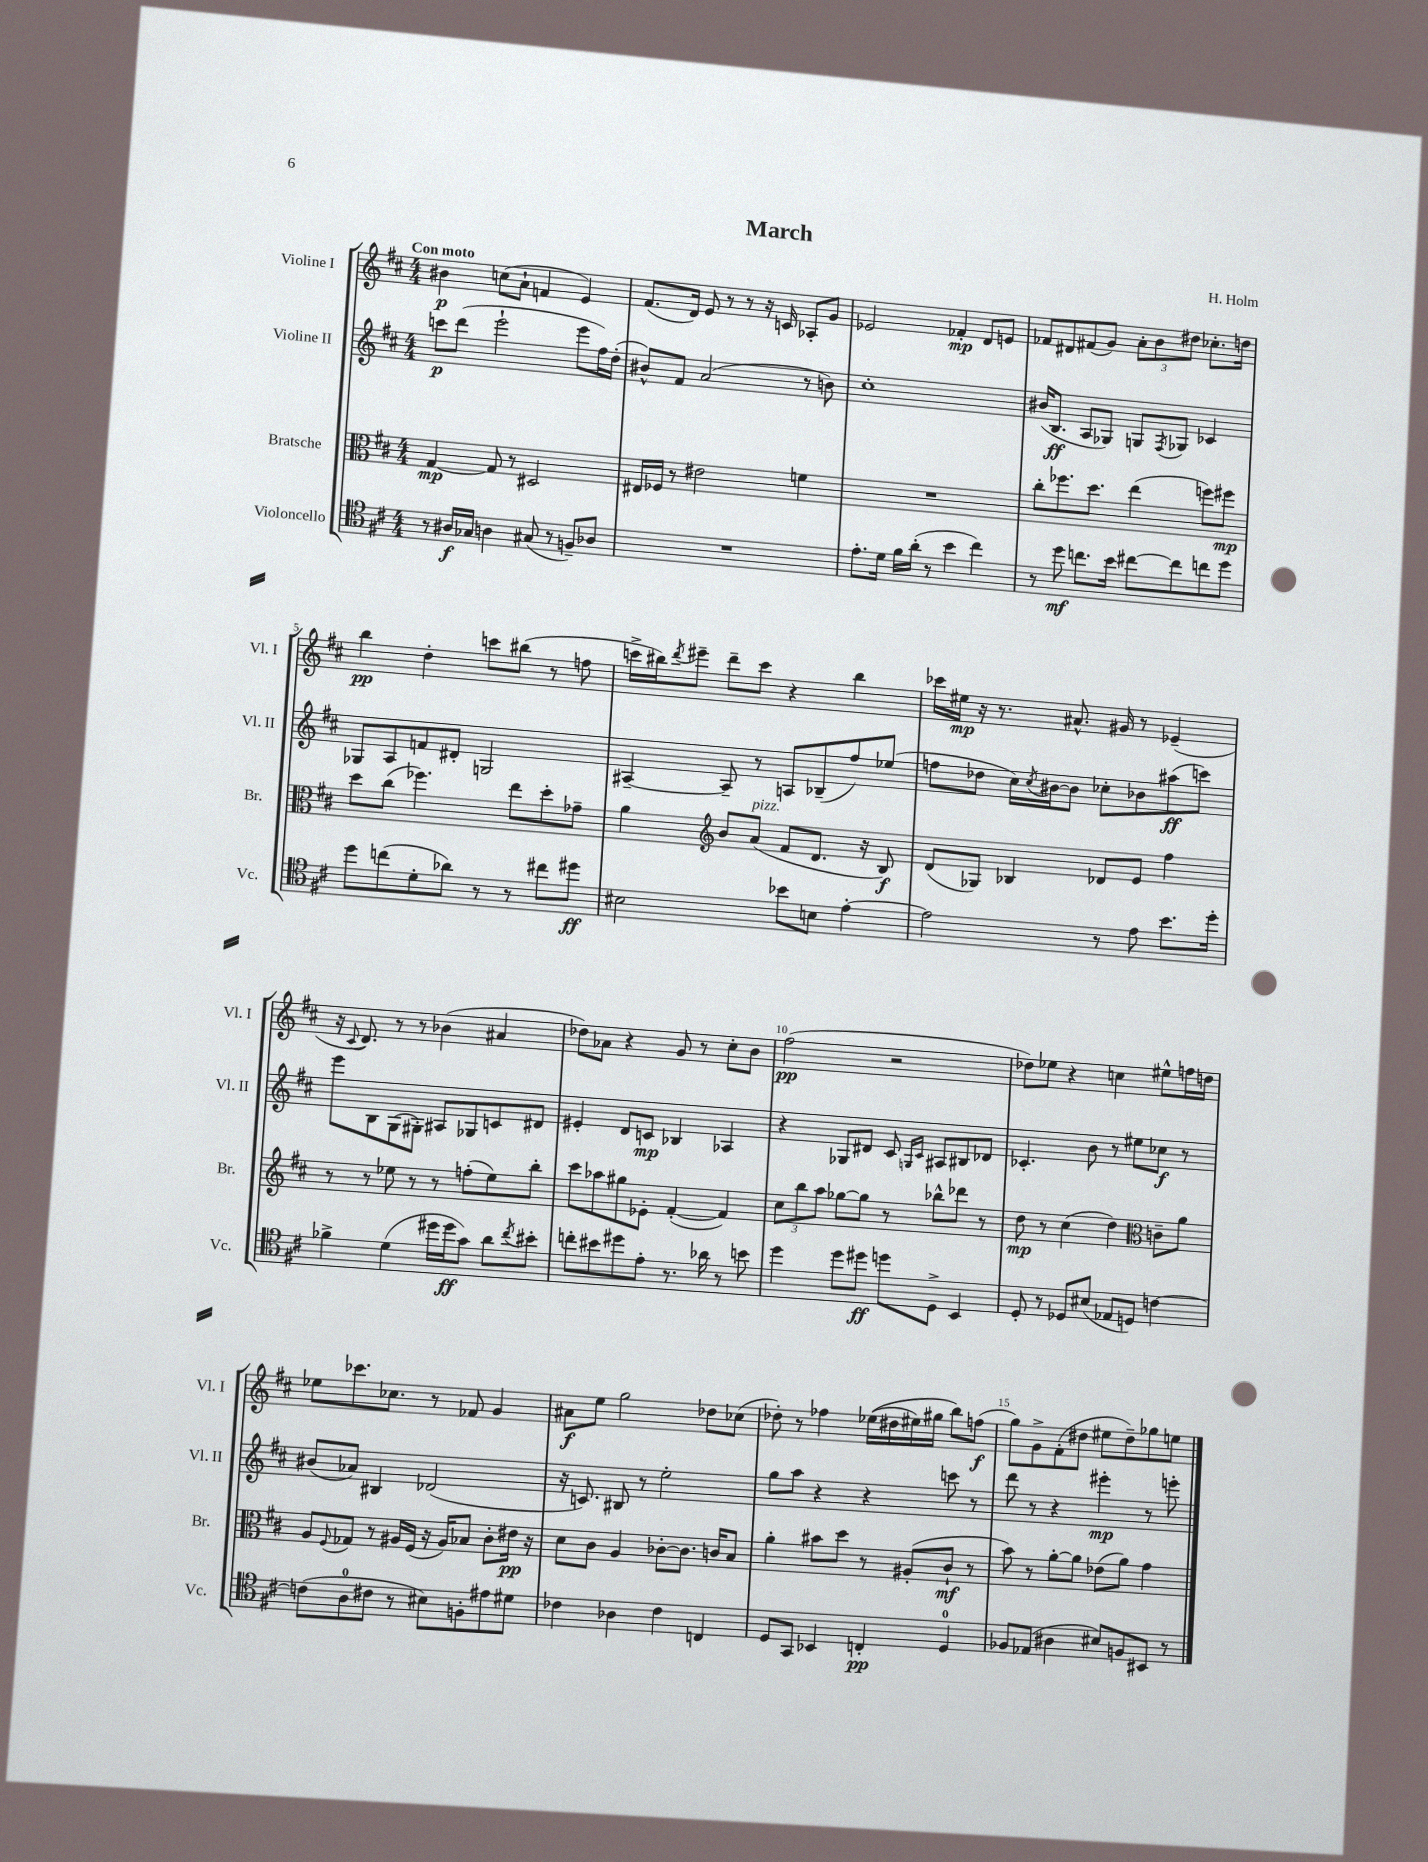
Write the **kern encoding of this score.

**kern	**kern	**kern	**kern
*staff4	*staff3	*staff2	*staff1
*clefC4	*clefC3	*clefG2	*clefG2
*k[f#c#]	*k[f#c#]	*k[f#c#]	*k[f#c#]
*M4/4	*M4/4	*M4/4	*M4/4
8r	[4G	8ccc	4b#
16A#	.	(8ddd	.
16G-	.	.	.
4A	8G]	2eee`	(8cc
.	8r	.	8a`
(8G#	2D#	.	4f
8r	.	.	.
8F~)	.	8eee	4e)
8A-	.	16ff#)	.
.	.	(16dd'	.
=	=	=	=
1r	16E#	8b#^^)	(8.f#
.	16F-	.	.
.	8r	8f#	.
.	.	.	16d)
.	2e#	(2a	8e
.	.	.	8r
.	.	.	8r
.	.	.	16r
.	.	.	16c
.	4f	8r	8A-'
.	.	8b)	8g
=	=	=	=
8.e'	1r	1cc#'	2e-
16d	.	.	.
16f#	.	.	.
(16a'	.	.	.
8r	.	.	.
4b	.	.	4f-'
4cc#)	.	.	8d
.	.	.	8e
=	=	=	=
8r	8cc#'	(16b#	8f-
.	.	8.B	.
8dd	8.ff-	.	8d#
8.cc	.	8A	(8f#
.	8.dd	.	.
.	.	8G-)	8g)
16b	.	.	.
[8cc#	(4ee	8G	12a'
.	.	.	12b
.	.	8qF#	.
8cc#]	.	8G-	.
.	.	.	12dd#
8cc	8ff)	4c-	8.cc-'
8dd	8ff#	.	.
.	.	.	16dd
=	=	=	=
8dd	8dd	8G-	4bb
(8cc	(8cc#	8A	.
8d'	4.ff-)	8f	4dd'
8a-)	.	8d#'	.
8r	.	2G	8ccc
8r	8ee	.	(8bb#
8cc#	8dd'	.	8r
8dd#	8g-~	.	8ff
=	=	=	=
2B#	4a	[4A#~	16ccc^
.	.	.	16bb#)
.	.	.	8qddd
.	.	.	8eee#~
*	*clefG2	*	*
.	8b	8A#~]	8ddd~
.	(8a	8r	8ccc
8b-	8f#	8A	4r
8B	8.d	(8B-~	.
[4e'	.	8ff#)	4bb#
.	16r	.	.
.	8B)	(8ee-	.
=	=	=	=
2e]	(8d	8ff	16ccc-
.	.	.	16ee#
.	8G-)	8dd-	16r
.	.	.	8.r
.	4B-	16cc#)	.
.	.	8qcc#	.
.	.	[16b#	.
.	.	8b#]	8.a#^^
8r	8d-	8cc-'	.
.	.	.	16g#
8e	8e	8b-	8r
8.b	4ff#	(8aa#	(4e-~
.	.	8ccc)	.
16dd'	.	.	.
=	=	=	=
4f-^	8r	8eee	16r
.	.	.	8qqc#
.	.	.	8.d)
.	8r	8B	.
(4d	8ee-	(8G	8r
.	8r	8G#')	8r
16dd#	8r	8A#	(4b-
16dd#	.	.	.
8g)	(8ff'	8G-	.
8a	8ee-)	8c	4a#
8qcc#	.	.	.
8b#'	8bb'	8d#	.
=	=	=	=
8cc'	8ccc#	4e#'	8dd-)
8b#	8aa-	.	8a-
8dd#	8gg#	8d	4r
8e'	8e-'	8c	.
8.r	([4f#'	4B-	8g
.	.	.	8r
16a-	.	.	.
8r	4f#])	4A-	8cc#'
8b	.	.	8b
=	=	=	=
4dd	12cc#	4r	(2ff#
.	12bb	.	.
.	12aa	.	.
8dd	[8gg-	8G-	.
8dd#	8gg-]	8d#	.
8dd	8r	8c#	2r
.	.	16qqG	.
.	.	16qqc#	.
8D^	8bb-^^	8A#	.
4BB	8ddd-	8B#	.
.	8r	8d-	.
=	=	=	=
8D'	8dd	4.c-'	8dd-)
8r	8r	.	8ee-
8D-	(4cc#	.	4r
(8B#	.	8b	.
8E-	4dd)	8r	4cc
8D)	.	8ee#	.
*	*clefC3	*	*
[4c	8c~	8cc-	8ee#^^
.	8a	8r	16ff
.	.	.	16dd
=	=	=	=
(8c]	8A	(8b#	8ee-
.	8qqF#	.	.
8A	8G-	8a-)	8.ccc-
8c#	8r	4B#	.
.	.	.	8.cc-
8r	16A#	.	.
.	(16F#	.	.
8B#)	16r	(2d-	8r
.	16A#)	.	.
8F'	8B-	.	8f-
8e#	8c#'	.	4g
8d#	16e#	.	.
.	16r	.	.
=	=	=	=
4c-	8d	16r	8a#
.	.	8.c)	.
.	8c#	.	8ee
4A-	4A	8B#	2gg
.	.	8r	.
4c-	[8c-'	2ee'	.
.	8.c-]	.	.
4C	.	.	8dd-
.	16c	.	.
.	8B	.	(8cc-
=	=	=	=
8D	4a'	8gg	8dd-')
8GG	.	8aa	8r
4BB-	8b#	4r	4ff-
.	8dd	.	.
4C'	8r	4r	&((16ee-
.	.	.	16dd#
.	(8A#'	.	16ee#)
.	.	.	16gg#
4D	8c#`	8ccc	8bb&)
.	8r	8r	(8ff
=	=	=	=
8F-	8b)	8ddd	8gg)
(8E-	8r	8r	8g^
4A#	[8a'	4r	(8f#'
.	8a]	.	8dd#
8B#)	(8e-	4eee#'	8ee#
8F	8a)	.	8dd#~)
8BB#	4g	8r	8gg-
8r	.	8eee'	8ee
==	==	==	==
*-	*-	*-	*-
